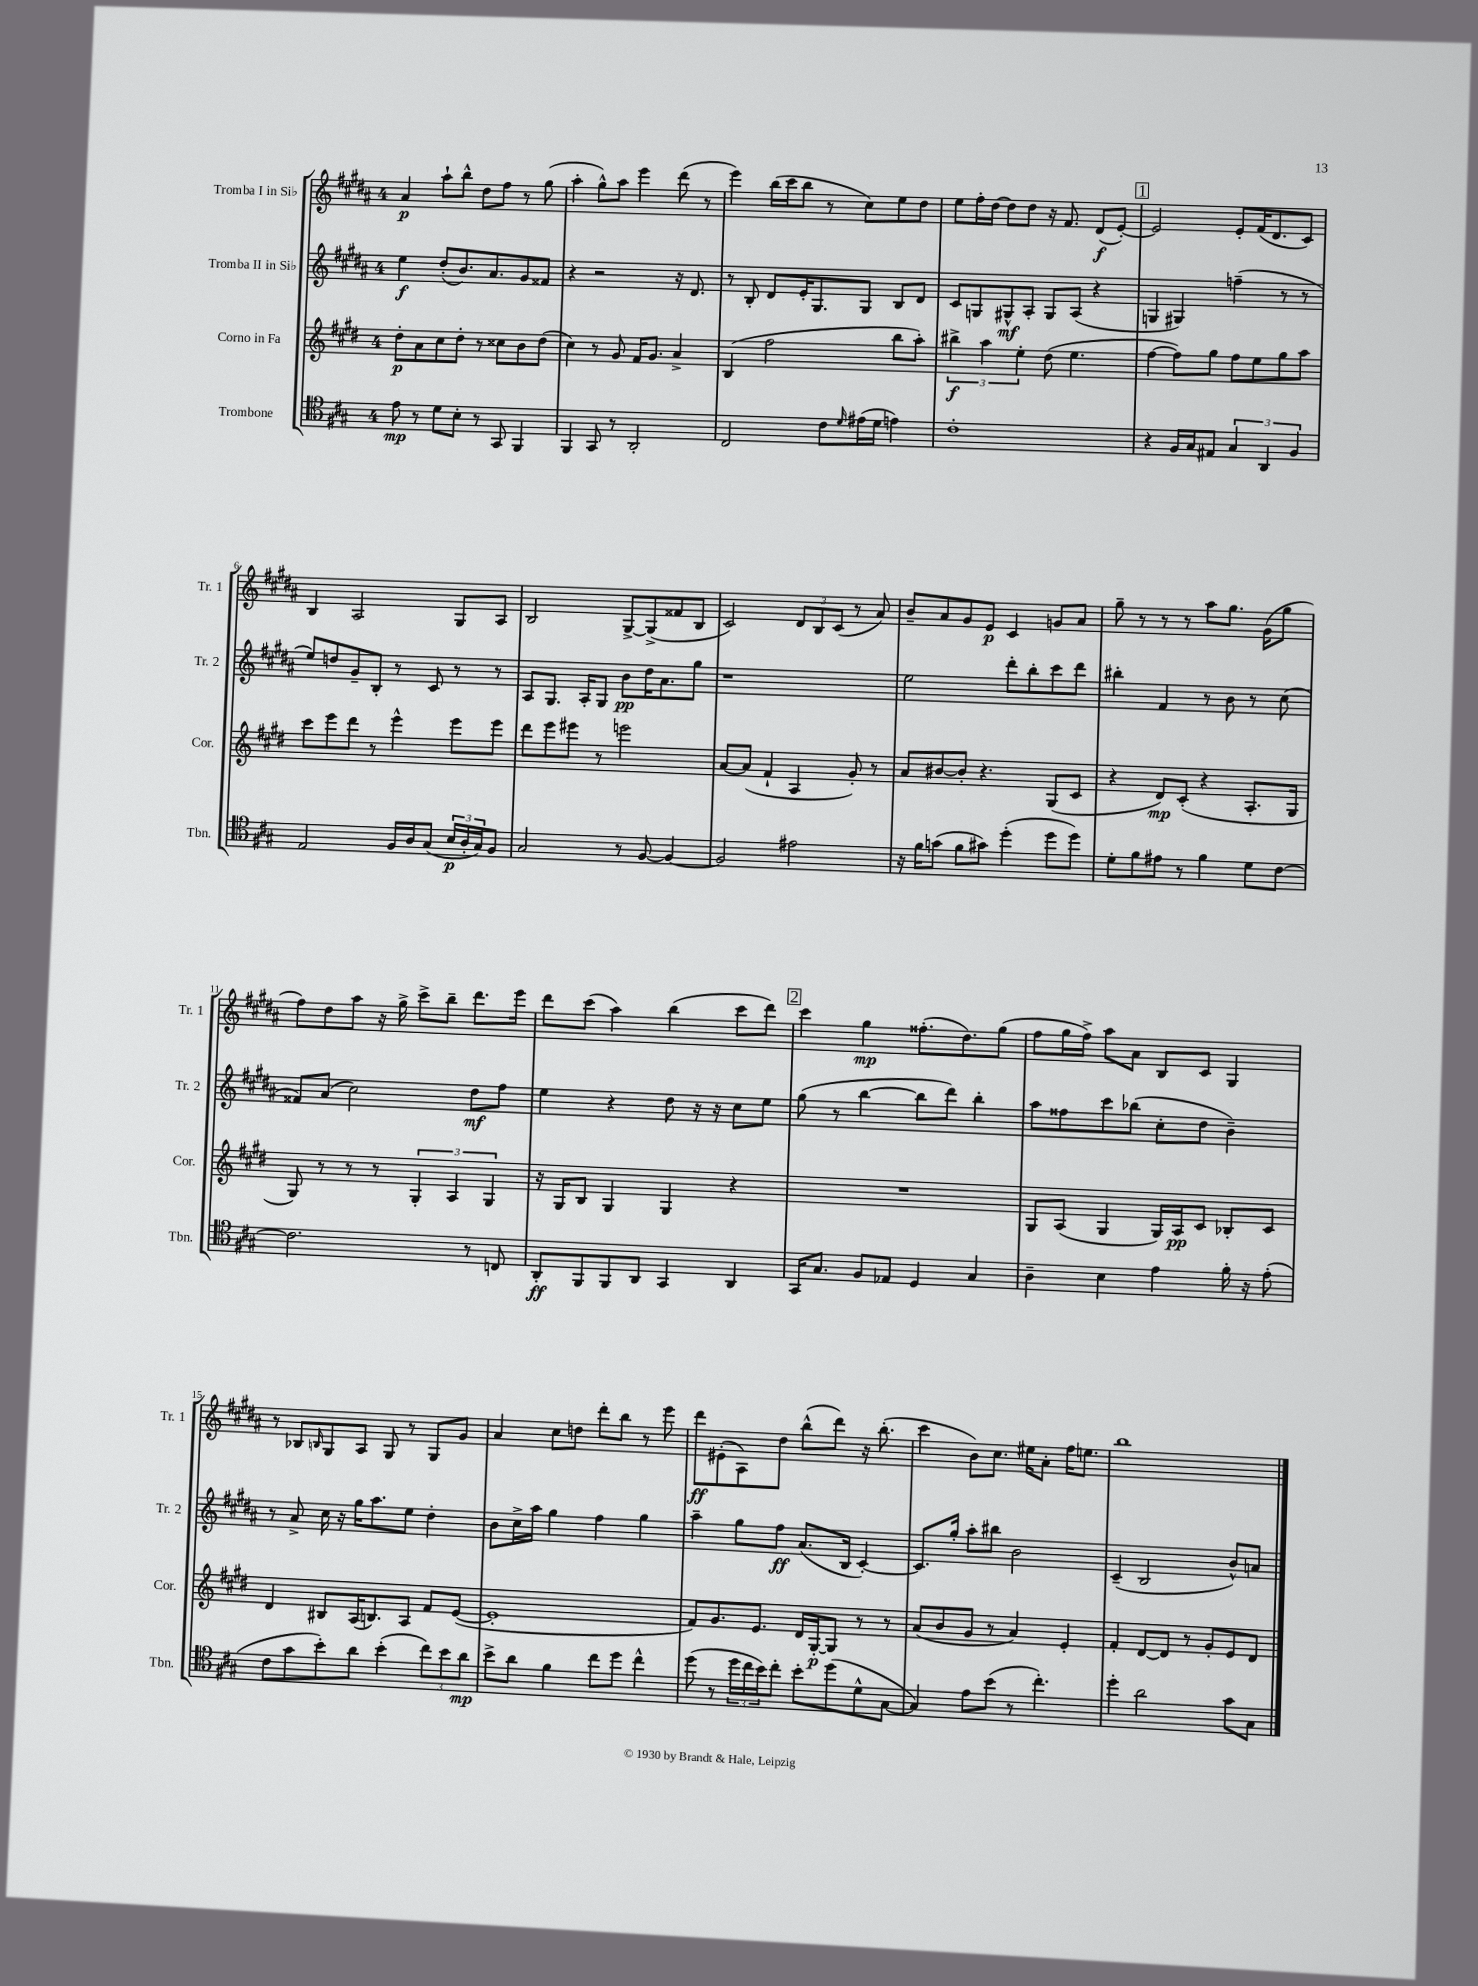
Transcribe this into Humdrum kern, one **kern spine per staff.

**kern	**dynam	**kern	**dynam	**kern	**dynam	**kern	**dynam
*part4	*part4	*part3	*part3	*part2	*part2	*part1	*part1
*staff4	*staff4	*staff3	*staff3	*staff2	*staff2	*staff1	*staff1
*I"Trombone	*	*I"Corno in Fa	*	*I"Tromba II in Si♭	*	*I"Tromba I in Si♭	*
*I'Tbn.	*	*I'Cor.	*	*I'Tr. 2	*	*I'Tr. 1	*
*clefC4	*	*clefG2	*	*clefG2	*	*clefG2	*
*k[f#c#g#]	*	*k[f#c#g#d#]	*	*k[f#c#g#d#a#]	*	*k[f#c#g#d#a#]	*
*M4/4	*	*M4/4	*	*M4/4	*	*M4/4	*
=1	=1	=1	=1	=1	=1	=1	=1
8e\	mp	8dd#'\L	p	4ee\	f	4a#/	p
8r	.	8a\	.	.	.	.	.
8d\L	.	8cc#\	.	(8dd#'/L	.	8aa#`\L	.
8B'\J	.	8dd#'\J	.	8.b/)	.	8bb^^\J	.
8r	.	8r	.	.	.	8dd#\L	.
.	.	.	.	8.a#/	.	.	.
8GG#/	.	8cc##X\L	.	.	.	8ff#\J	.
4FF#/	.	8b\	.	8g#/	.	8r	.
.	.	(8dd#\J	.	8f##X/J	.	(8gg#\	.
=2	=2	=2	=2	=2	=2	=2	=2
4FF#/	.	4cc#\)	.	4r	.	4aa#'\	.
8GG#/	.	8r	.	2r	.	8gg#^^\L)	.
8r	.	8g#/	.	.	.	8aa#\J	.
2AA'/	.	16f#/KL	.	.	.	4eee\	.
.	.	8.g#/J	.	.	.	.	.
.	.	4a^/	.	16r	.	(8ddd#\	.
.	.	.	.	8.d#/	.	.	.
.	.	.	.	.	.	8r	.
=3	=3	=3	=3	=3	=3	=3	=3
2C#/	.	(4B/	.	8r	.	4eee\)	.
.	.	.	.	8B'/	.	.	.
.	.	2ff#\	.	8d#/L	.	(16bb\LL	.
.	.	.	.	.	.	16ccc#\J	.
.	.	.	.	16e'/K	.	8bb\J	.
.	.	.	.	8.G#/	.	.	.
8c#\L	.	.	.	.	.	8r	.
16qqd/	.	.	.	.	.	.	.
(16e#X\L	.	.	.	8G#/J	.	8cc#\L)	.
16d\JJ	.	.	.	.	.	.	.
4en\)	.	8bb\L	.	8B/L	.	8ee\	.
.	.	8aa'\J)	.	8d#/J	.	8dd#\J	.
=4	=4	=4	=4	=4	=4	=4	=4
1c#'	.	6bb#X^\	f	8c#/L	.	8ee\L	.
.	.	.	.	8Gn/	.	16ff#'\L	.
.	.	6aa\	.	.	.	.	.
.	.	.	.	.	.	[16dd#\JJ	.
.	.	.	.	8G#X^^/	mf	8dd#\L]	.
.	.	6ee'\	.	.	.	.	.
.	.	.	.	8A#'/J	.	8dd#\J	.
.	.	(8dd#\	.	8G#/L	.	16r	.
.	.	.	.	.	.	8.f#/	.
.	.	4.ee\	.	(8A#/J	.	.	.
.	.	.	.	4r	.	(8d#/L	f
.	.	.	.	.	.	[8e'/J)	.
!!LO:REH:place=s1:t=1
=5	=5	=5	=5	=5	=5	=5	=5
4r	.	[4ff#\	.	4Gn/	.	2e/]	.
16F#/LL	.	8ff#\L])	.	4G#X/)	.	.	.
16G#/J	.	.	.	.	.	.	.
8E#X/J	.	8gg#\J	.	.	.	.	.
6G#/	.	8ff#\L	.	(4ffn~\	.	8e'/L	.
.	.	8ee\	.	.	.	(16f#/K	.
6AA/	.	.	.	.	.	.	.
.	.	.	.	.	.	8.d#/	.
.	.	8gg#\	.	8r	.	.	.
6F#/	.	.	.	.	.	.	.
.	.	8aa\J	.	8r	.	8c#/J)	.
!!LO:LB:g=z
=6	=6	=6	=6	=6	=6	=6	=6
2E/	.	8ccc#\L	.	8ee/L)	.	4B/	.
.	.	8eee\	.	8ddn/	.	.	.
.	.	8ddd#\J	.	8g#~/	.	2A#/	.
.	.	8r	.	8B'/J	.	.	.
16F#/LL	.	4eee^^\	.	8r	.	.	.
16A/J	.	.	.	.	.	.	.
(8G#/J	.	.	.	8c#/	.	.	.
24B/LL	p	8eee\L	.	8r	.	8G#/L	.
24A'/	.	.	.	.	.	.	.
24G#/J)	.	.	.	.	.	.	.
8F#/J	.	8eee\J	.	8r	.	8A#/J	.
=7	=7	=7	=7	=7	=7	=7	=7
2G#/	.	8ddd#\L	.	8A#/L	.	2B/	.
.	.	8eee\	.	8.G#/J	.	.	.
.	.	8eee#X\J	.	.	.	.	.
.	.	.	.	16A#'/KL	.	.	.
.	.	8r	.	8G#/J	.	.	.
8r	.	2eeen\	.	8b\L	pp	[8G#^/L	.
[8F#/	.	.	.	16dd#\K	.	(8G#^/]	.
.	.	.	.	8.a#\	.	.	.
4F#/_	.	.	.	.	.	8f##X/	.
.	.	.	.	8gg#\J	.	8B/J	.
=8	=8	=8	=8	=8	=8	=8	=8
2F#/]	.	[8a/L	.	1r	.	2c#/)	.
.	.	(8a/J]	.	.	.	.	.
.	.	4f#`/	.	.	.	.	.
2e#X\	.	4A/	.	.	.	12d#/L	.
.	.	.	.	.	.	12B/	.
.	.	.	.	.	.	(12c#/J	.
.	.	8g#'/)	.	.	.	8r	.
.	.	8r	.	.	.	8a#/)	.
=9	=9	=9	=9	=9	=9	=9	=9
16r	.	8a/L	.	2ee\	.	8b~/L	.
16f#\KL	.	.	.	.	.	.	.
(8gn\J	.	[8b#X/	.	.	.	8a#/	.
8f#\L	.	8b#'/J]	.	.	.	8g#/	.
8g#X\J)	.	4.r	.	.	.	8e/J	p
(4dd'\	.	.	.	8ddd#'\L	.	4c#/	.
.	.	.	.	8bb'\	.	.	.
8dd\L	.	(8G#/L	.	8ccc#\	.	8gn/L	.
8dd\J)	.	8c#/J	.	8ddd#\J	.	8a#/J	.
=10	=10	=10	=10	=10	=10	=10	=10
8d'\L	.	4r	.	4bb#X'\	.	8gg#~\	.
8f#\	.	.	.	.	.	8r	.
8e#X\J	.	8d#/L)	mp	4f#/	.	8r	.
8r	.	(8c#'/J	.	.	.	8r	.
4f#\	.	4r	.	8r	.	8aa#\L	.
.	.	.	.	8b\	.	8.gg#\J	.
8d\L	.	8.A'/L	.	8r	.	.	.
.	.	.	.	.	.	(16g#\KL	.
[8c#\J	.	.	.	(8cc#\	.	8gg#\J	.
.	.	16G#/Jk	.	.	.	.	.
!!LO:LB:g=z
=11	=11	=11	=11	=11	=11	=11	=11
2.c#\]	.	8G#/)	.	8f##X/L)	.	8ff#\L)	.
.	.	8r	.	(8a#/J	.	8dd#\	.
.	.	8r	.	2cc#\)	.	8aa#\J	.
.	.	8r	.	.	.	16r	.
.	.	.	.	.	.	16gg#^\	.
.	.	6G#'/	.	.	.	8ccc#^\L	.
.	.	.	.	.	.	8bb~\J	.
.	.	6A/	.	.	.	.	.
8r	.	.	.	8dd#\L	mf	8.ddd#\L	.
.	.	6G#/	.	.	.	.	.
8Cn/	.	.	.	8ff#\J	.	.	.
.	.	.	.	.	.	16eee\Jk	.
=12	=12	=12	=12	=12	=12	=12	=12
8AA'/L	ff	16r	.	4ee\	.	8ddd#\L	.
.	.	16G#/KL	.	.	.	.	.
8FF#/	.	8B/J	.	.	.	(8ccc#\J	.
8FF#/	.	4G#/	.	4r	.	4aa#\)	.
8AA/J	.	.	.	.	.	.	.
4GG#/	.	4G#/	.	8dd#\	.	(4bb\	.
.	.	.	.	16r	.	.	.
.	.	.	.	16r	.	.	.
4AA/	.	4r	.	8cc#\L	.	8ccc#\L	.
.	.	.	.	8ee\J	.	8ddd#\J)	.
!!LO:REH:place=s1:t=2
=13	=13	=13	=13	=13	=13	=13	=13
16GG#/KL	.	1r	.	(8gg#\	.	4ccc#\	.
8.G#/J	.	.	.	.	.	.	.
.	.	.	.	8r	.	.	.
8F#/L	.	.	.	[4bb\	.	4gg#\	mp
8E-X/J	.	.	.	.	.	.	.
4D/	.	.	.	8bb\L]	.	(8.ff##X'\L	.
.	.	.	.	8ddd#\J)	.	.	.
.	.	.	.	.	.	8.dd#\)	.
4G#/	.	.	.	4bb'\	.	.	.
.	.	.	.	.	.	(8gg#\J	.
=14	=14	=14	=14	=14	=14	=14	=14
4A~\	.	8G#/L	.	8aa#\L	.	8ff#\L	.
.	.	(8A/J	.	8ff##X\	.	16gg#\L	.
.	.	.	.	.	.	16ff#^\JJ)	.
4B\	.	4G#/	.	8ccc#\	.	8aa#\L	.
.	.	.	.	(8bb-X\J	.	8a#\J	.
4e\	.	16G#/LL)	.	8cc#'\L	.	8B/L	.
.	.	16A/J	pp	.	.	.	.
.	.	8c#/J	.	8dd#\J	.	8c#/J	.
16f#'\	.	8B-X'/L	.	4b~\)	.	4G#/	.
16r	.	.	.	.	.	.	.
(8e'\	.	8c#/J	.	.	.	.	.
!!LO:LB:g=z
=15	=15	=15	=15	=15	=15	=15	=15
8c#\L	.	4d#/	.	8r	.	8r	.
8g#\	.	.	.	8a#^/	.	8B-X/L	.
.	.	.	.	.	.	16qqBn/	.
8b'\)	.	8B#X/L	.	16cc#\	.	8G#/	.
.	.	.	.	16r	.	.	.
8a\J	.	(16A/K	.	16gg#\KL	.	8A#/J	.
.	.	8.Bn/)	.	8.aa#\	.	.	.
(4b'\	.	.	.	.	.	8G#/	.
.	.	8A/J	.	8ee\J	.	8r	.
12cc#\L)	.	8f#/L	.	4dd#'\	.	8G#/L	.
12b\	.	.	.	.	.	.	.
.	.	([8e/J	.	.	.	8g#/J	.
12a\J	mp	.	.	.	.	.	.
=16	=16	=16	=16	=16	=16	=16	=16
8b^\L	.	1e']	.	8b\L	.	4a#/	.
8a\J	.	.	.	16cc#^\L	.	.	.
.	.	.	.	16aa#\JJ	.	.	.
4f#\	.	.	.	4gg#\	.	8cc#\L	.
.	.	.	.	.	.	8ddn\J	.
8cc#\L	.	.	.	4ff#\	.	8ddd#'\L	.
8dd\J	.	.	.	.	.	8bb\J	.
4cc#^^\	.	.	.	4gg#\	.	8r	.
.	.	.	.	.	.	8eee\	.
=17	=17	=17	=17	=17	=17	=17	=17
(8dd\	.	8f#/L)	.	4aa#~\	.	8ddd#\L	ff
8r	.	8.g#/	.	.	.	(8e#X'\	.
24dd\LL	.	.	.	8gg#\L	.	8A#\)	.
24cc#\	.	.	.	.	.	.	.
.	.	8.e/J	.	.	.	.	.
24b\J)	.	.	.	.	.	.	.
8cc#'\J	.	.	.	8ff#\J	ff	8dd#\J	.
8b'\L	.	16d#/LL	.	(8.a#/L	.	(8bb^^\L	.
.	.	[16G#'/J	p	.	.	.	.
(8dd\	.	8G#/J]	.	.	.	8ddd#\J)	.
.	.	.	.	16B/Jk	.	.	.
8d^^\	.	8r	.	[4c#'/)	.	16r	.
.	.	.	.	.	.	(8.bb'\	.
[8G#\J	.	8r	.	.	.	.	.
=18	=18	=18	=18	=18	=18	=18	=18
4G#/])	.	(8a/L	.	8.c#/L]	.	4ccc#\	.
.	.	8b/	.	.	.	.	.
.	.	.	.	16gg#'/Jk	.	.	.
8e\L	.	8g#/J	.	8aa#'\L	.	8b\L)	.
(8b\J	.	8r	.	8bb#X\J	.	8.cc#\J	.
8r	.	4a/)	.	2b\	.	.	.
.	.	.	.	.	.	16ee#X\KL	.
4.cc#'\)	.	.	.	.	.	8a#'\J	.
.	.	4e'/	.	.	.	16ff#\KL	.
.	.	.	.	.	.	8.een\J	.
=19	=19	=19	=19	=19	=19	=19	=19
4dd'\	.	4f#'/	.	(4c#~/	.	1bb	.
2a\	.	[8d#/L	.	2B/	.	.	.
.	.	8d#/J]	.	.	.	.	.
.	.	8r	.	.	.	.	.
.	.	8g#'/L	.	.	.	.	.
8g#\L	.	8e/	.	8b^^/L)	.	.	.
8G#\J	.	8d#/J	.	8an/J	.	.	.
==	==	==	==	==	==	==	==
*-	*-	*-	*-	*-	*-	*-	*-
